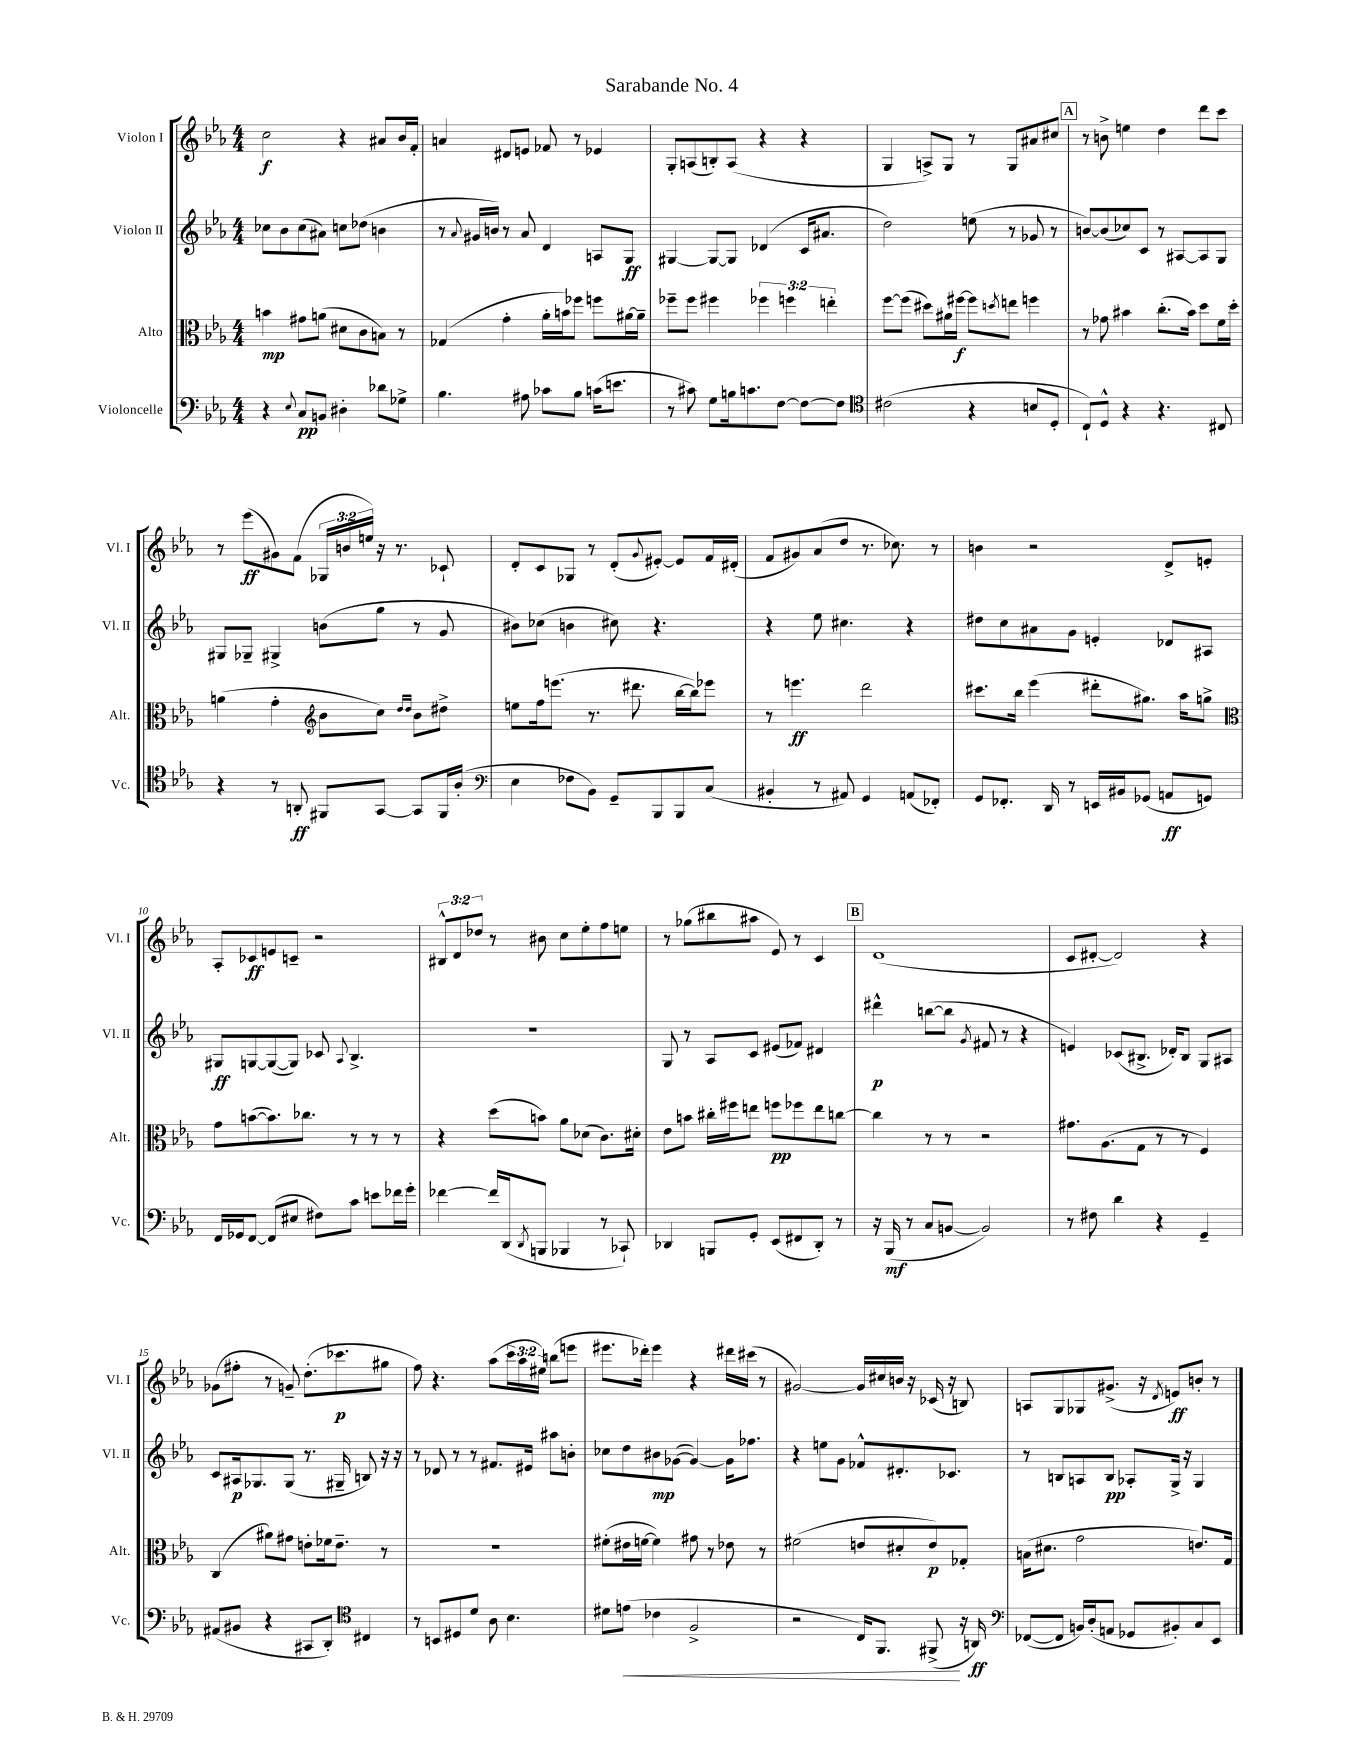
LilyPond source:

\header { title = "Sarabande No. 4" }
<<
\new StaffGroup <<
\new Staff = "s0" \with { instrumentName = "Violon I" shortInstrumentName = "Vl. I" } {
    \clef treble \key ees \major \numericTimeSignature \time 4/4 \override Staff.TupletNumber.text = #tuplet-number::calc-fraction-text
    c''2\f r4 ais'8 bes'16 f'16-. |
    a'4 dis'8 e'8 fes'8 r8 ees'4 |
    g8-. a8( b8-.) a8( r4 r4 |
    g4 a8->) g8 r8 g8 ais'8 cis''8 |
    \mark \markup { \box "A" } r8 b'8-> e''4 d''4 d'''8 c'''8 |
    r8 ees'''8\ff( gis'8) f'8( \tuplet 3/2 { ges16 b'16 e''16) } r16 r8. ces'8-! |
    d'8-. c'8 ges8 r8 d'8-.( \appoggiatura { g'8 } eis'8~-.) eis'8 f'16 dis'16-.( |
    f'8 gis'8) aes'8( d''8 r8. ces''8.) r8 |
    b'4 r2 d'8-> e'8-. |
    aes8-. ces'8\ff e'8 c'8-- r2 |
    \tuplet 3/2 { bis8-^ d'8 des''8 } r8 bis'8 c''8 ees''8-. f''8 e''8 |
    r8 ges''8( bis''8 ais''8 ees'8) r8 c'4 |
    \mark \markup { \box "B" } d'1( |
    c'8 dis'8~-. dis'2) r4 |
    ges'8( fis''8-. r8 g'8--) d''8.-.( ces'''8.\p gis''8 |
    f''8) r4. aes''8( \tuplet 3/2 { c'''16 aes''16 eis''16) } b''8( e'''8 |
    eis'''8. des'''16-.) eis'''4 r4 dis'''16 cis'''16( r8 |
    gis'2~) gis'16 cis''16 b'16 r16 ces'16( r16 b8) |
    a8 g8 ges8 gis'8.->( r16 \acciaccatura { d'8 } e'8\ff) b'8-. r8 \bar "|." |
}
\new Staff = "s1" \with { instrumentName = "Violon II" shortInstrumentName = "Vl. II" } {
    \clef treble \key ees \major \numericTimeSignature \time 4/4
    ces''8 bes'8 ces''8( ais'8) c''8 des''8( b'4 |
    r8 \appoggiatura { aes'8 } gis'16 b'16) r8 aes'8 d'4 a8 g8\ff |
    gis4~ gis8~ gis8 des'4( c'16 ais'8. |
    d''2) e''8( r8 ges'8 r8 |
    \mark \markup { \box "A" } b'8~) b'8( ces''8) c'8 r8 ais8~ ais8 g8 |
    gis8 ges8-- gis4-> b'8( g''8 r8 g'8 |
    bis'8) ces''8( b'4 cis''8) r4. |
    r4 ees''8 cis''4. r4 |
    dis''8 c''8 ais'8 g'8 e'4-. des'8 ais8 |
    gis8\ff g8~ g8~( g8) ces'8 \appoggiatura { aes8 } bes4.-> |
    r1 |
    g8 r8 aes8 c'8 eis'8( fes'8) dis'4 |
    \mark \markup { \box "B" } dis'''4-^\p b''8~( b''8 \acciaccatura { g'8 } fis'8 r8 r4 |
    e'4) ces'8( bis8.-> des'16-.) bis8 g8 ais8 |
    c'8 ais16\p ges8. ges8( r8. gis16-- b8) r16 r16 |
    r8 des'8 r8 r8 fis'8. eis'16 ais''8 b'8-. |
    ces''8 d''8 bis'8\mp ges'8~( ges'4~) ges'16 fes''8. |
    r4 e''8 g'8 fes'8-^ dis'8.-. ces'8. |
    r8 b8 a8 b8\pp aes8-. g16-> r16 g4 \bar "|." |
}
\new Staff = "s2" \with { instrumentName = "Alto" shortInstrumentName = "Alt." } {
    \clef alto \key ees \major \numericTimeSignature \time 4/4 \override Staff.TupletNumber.text = #tuplet-number::calc-fraction-text
    b'4\mp gis'8 a'8( dis'8 c'8 b8) r8 |
    ges4( g'4-. aes'16-. b'16) fes''8 f''8 ais'16~ ais'16-- |
    fes''8-- fes''8 fis''4 \tuplet 3/2 { fes''4 f''4 e''4-. } |
    f''8~ f''8( dis''8) ais'16 fis''16~\f fis''8 \acciaccatura { d''8 } e''8 f''4 |
    \mark \markup { \box "A" } r8 ges'8 bis'4 c''8.-.( bis'16) d''8 f'16 d''16-. |
    a'4( g'4-. \clef treble bes'8 c''8) \grace { d''16 d''16 } bes'8 dis''8-> |
    e''8 f''16 e'''8.( r8. dis'''8. bes''16~ bes''16) ees'''8 |
    r8 e'''4.\ff d'''2 |
    cis'''8. bes''16 ees'''4( dis'''8-. gis''8.) aes''16 g''8-> |
    \clef alto g'8 b'8~( b'8.) ces''8. r8 r8 r8 |
    r4 d''8( b'8) aes'8 des'8( c'8.) dis'16-. |
    ees'8 b'8 cis''16-. fis''16 e''8 f''8\pp fes''8 e''8 c''8~ |
    \mark \markup { \box "B" } c''4 r8 r8 r2 |
    gis'8. aes8.( g8 r8 r8 f4) |
    c4( ais'8) gis'8 e'8-. fes'16 e'8.-- r8 |
    R1 |
    fis'8-.( eis'16 f'16~ f'4) gis'8 r8 ees'8 r8 |
    fis'2( e'8 dis'8-. e'8\p) ges8-. |
    b16( dis'8. g'2 e'8.) g16 \bar "|." |
}
\new Staff = "s3" \with { instrumentName = "Violoncelle" shortInstrumentName = "Vc." } {
    \clef bass \key ees \major \numericTimeSignature \time 4/4
    r4 \appoggiatura { ees8 } c8\pp b,8 dis4-. des'8 ges8-> |
    bes4. ais8 ces'8 bes8 c'16( e'8. |
    r8 cis'8) g8 b16 c'8. f8~ f8~ f8 |
    \clef tenor cis'2( r4 b8 d8-. |
    \mark \markup { \box "A" } c8-!) d8-^ r4 r4. cis8 |
    r4 r8 a,8-.\ff fis,8 g,8~ g,8 fis,16 aes16-.( |
    \clef bass ees4 fes8 bes,8) g,8-- bes,,8 bes,,8 c8( |
    bis,4-. r8 ais,8) g,4 a,8( fes,8-.) |
    g,8 fes,8.-. d,16 r8 e,16 bis,16 ges,8( a,8\ff g,8) |
    f,16 ges,16 f,8~ f,8( eis8 fis8) c'8 e'8 fes'16 g'16-. |
    fes'4~ fes'16 d,16( \acciaccatura { d,8 } b,,8 bes,,4 r8 ces,8-!) |
    des,4 b,,8 g,8-. ees,8( fis,8 des,8-.) r8 |
    \mark \markup { \box "B" } r16 bes,,16\mf( r8 c8 b,8~ b,2) |
    r8 fis8 d'4 r4 g,4-- |
    ais,8( bis,8 r4 cis,8 d,8-.) \clef tenor cis4 |
    r8 b,8 dis8 d'8 aes8 bes4. |
    dis'8 e'8\<( ces'4 f2-> |
    r2 c16) f,8. fis,8->\!( r16 a,16\ff) |
    \clef bass fes,8~( fes,8 b,16) d16-.( a,8 ges,8 bis,8-.) c8 ees,8 \bar "|." |
}
>>
>>
\layout { \context { \Score \override BarNumber.break-visibility = ##(#f #t #t) barNumberVisibility = #(every-nth-bar-number-visible 5) } }
